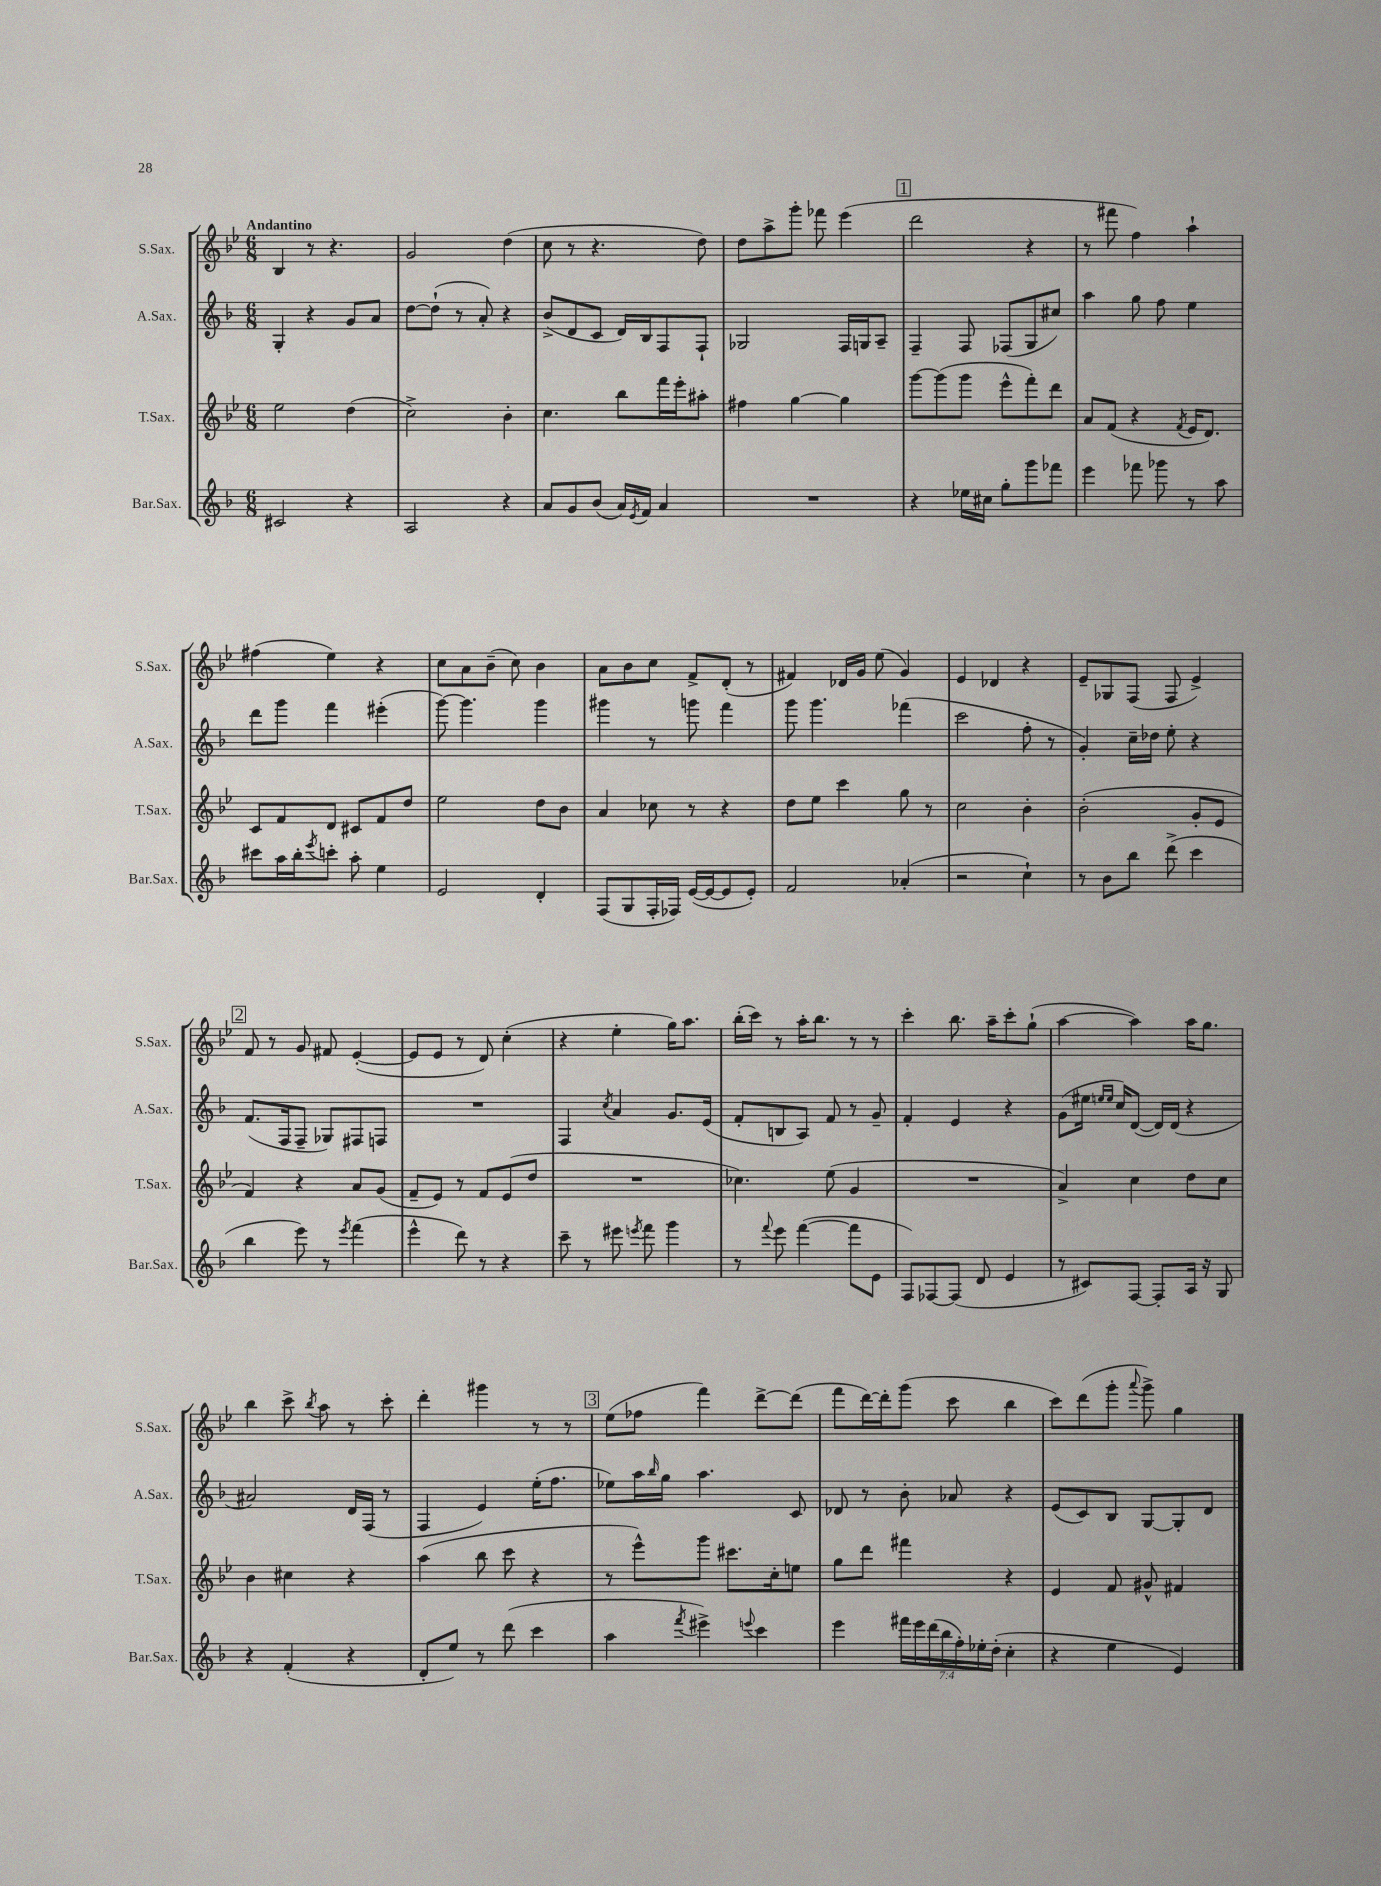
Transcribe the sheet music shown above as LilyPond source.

<<
\new StaffGroup <<
\new Staff = "s0" \with { instrumentName = "S.Sax." shortInstrumentName = "S.Sax." } {
    \clef treble \key bes \major \numericTimeSignature \time 6/8 \tempo "Andantino"
    bes4 r8 r4. |
    g'2 d''4( |
    c''8 r8 r4. d''8) |
    d''8 a''8-> g'''8-. fes'''8 ees'''4( |
    \mark \markup { \box "1" } d'''2 r4 |
    r8 fis'''8 f''4) a''4-! |
    fis''4( ees''4) r4 |
    c''8 a'8 bes'8--( c''8) bes'4 |
    a'8 bes'8 c''8 f'8-> d'8-.( r8 |
    fis'4) des'16 g'16 ees''8( g'4) |
    ees'4 des'4 r4 |
    ees'8-- ges8 f8( f8 ees'4->) |
    \mark \markup { \box "2" } f'8 r8 g'8 fis'8 ees'4~-.( |
    ees'8 ees'8 r8 d'8) c''4-.( |
    r4 ees''4-. g''16) a''8. |
    bes''16-.( c'''16) r8 a''16-. bes''8. r8 r8 |
    c'''4-. bes''8. a''16-- c'''8-. g''8-!( |
    a''4~ a''4) a''16 g''8. |
    bes''4 c'''8-> \acciaccatura { bes''8 } a''8 r8 c'''8-. |
    d'''4-. gis'''4 r8 r8 |
    \mark \markup { \box "3" } ees''8( fes''8 f'''4) d'''8~-> d'''8( |
    f'''8 d'''16~) d'''16-. g'''8( c'''8 bes''4 |
    c'''8) d'''8( g'''8-. \appoggiatura { a'''8 } g'''8->) g''4 \bar "|." |
}
\new Staff = "s1" \with { instrumentName = "A.Sax." shortInstrumentName = "A.Sax." } {
    \clef treble \key f \major \numericTimeSignature \time 6/8
    g4-. r4 g'8 a'8 |
    d''8~ d''8-!( r8 a'8-.) r4 |
    bes'8->( d'8 c'8 d'16) bes16 f8 f8-! |
    ges2 f16 g16 a8-- |
    \mark \markup { \box "1" } f4-- f8 fes8( g8 cis''8) |
    a''4 g''8 f''8 e''4 |
    d'''8 g'''8 f'''4 eis'''4-.( |
    g'''8~) g'''4. g'''4 |
    gis'''4 r8 g'''8 f'''4 |
    g'''8 g'''4. fes'''4( |
    c'''2 f''8-. r8 |
    g'4-.) c''16-- des''16 e''8-. r4 |
    \mark \markup { \box "2" } f'8.( f16 f8-- ges8) fis8 f8 |
    R2. |
    f4 \acciaccatura { c''8 } a'4 g'8. e'16( |
    f'8-. b8 a8) f'8 r8 g'8-- |
    f'4-. e'4 r4 |
    g'8( eis''16 \grace { e''16 e''16 } c''16) d'8~( d'16) d'16( r4 |
    ais'2) d'16 f16( r8 |
    f4 e'4) e''16-.( f''8. |
    \mark \markup { \box "3" } ees''8) a''16 \grace { bes''16 } g''16 a''4. c'8 |
    des'8 r8 bes'8-. aes'8 r4 |
    e'8( c'8) bes8 g8~ g8-. d'8 \bar "|." |
}
\new Staff = "s2" \with { instrumentName = "T.Sax." shortInstrumentName = "T.Sax." } {
    \clef treble \key bes \major \numericTimeSignature \time 6/8
    ees''2 d''4( |
    c''2->) bes'4-. |
    c''4. bes''8 f'''16 ees'''16-. ais''8-. |
    fis''4 g''4~ g''4 |
    \mark \markup { \box "1" } g'''8~ g'''8( g'''8 ees'''8-^ f'''8-.) d'''8 |
    a'8 f'8( r4 \acciaccatura { f'8 } ees'16 d'8.) |
    c'8 f'8 d'8 cis'8 f'8 d''8 |
    ees''2 d''8 bes'8 |
    a'4 ces''8 r8 r4 |
    d''8 ees''8 c'''4 g''8 r8 |
    c''2 bes'4-. |
    bes'2-.( g'8-. ees'8 |
    \mark \markup { \box "2" } f'4) r4 a'8 g'8( |
    f'8-- ees'8) r8 f'8 ees'8( d''8 |
    R2. |
    ces''4.) ees''8( g'4 |
    R2. |
    a'4->) c''4 d''8 c''8 |
    bes'4 cis''4 r4 |
    a''4( bes''8 c'''8 r4 |
    \mark \markup { \box "3" } r8 ees'''8-^) g'''8 cis'''8. c''16-. e''8 |
    g''8 d'''8 fis'''4 r4 |
    ees'4 f'8 gis'8-^ fis'4 \bar "|." |
}
\new Staff = "s3" \with { instrumentName = "Bar.Sax." shortInstrumentName = "Bar.Sax." } {
    \clef treble \key f \major \numericTimeSignature \time 6/8 \override Staff.TupletNumber.text = #tuplet-number::calc-fraction-text
    cis'2 r4 |
    a2 r4 |
    a'8 g'8 bes'8( a'16) \acciaccatura { e'8 } f'16 a'4 |
    R2. |
    \mark \markup { \box "1" } r4 ees''16 cis''16 g''8-. g'''8 fes'''8 |
    e'''4 fes'''8 ges'''8 r8 a''8 |
    cis'''8 a''16 bes''16-. \acciaccatura { e'''8 } c'''8-. a''8-. e''4 |
    e'2 d'4-. |
    f8( g8 f16-. fes16) e'16~( e'16~ e'8 e'8-.) |
    f'2 aes'4-.( |
    r2 c''4-!) |
    r8 bes'8 bes''8 d'''8->( c'''4 |
    \mark \markup { \box "2" } bes''4 e'''8) r8 \acciaccatura { e'''8 } f'''4( |
    e'''4-^ d'''8) r8 r4 |
    c'''8-- r8 eis'''8 \acciaccatura { e'''8 } f'''8 g'''4 |
    r8 \appoggiatura { f'''8 } e'''8 f'''4~( f'''8 e'8 |
    f8) fes8~ fes8( d'8 e'4 |
    r8 cis'8) f8~ f8-. a16 r16 g8 |
    r4 f'4-.( r4 |
    d'8-. e''8) r8 d'''8( c'''4 |
    \mark \markup { \box "3" } a''4 \acciaccatura { f'''8 } eis'''4->) \appoggiatura { e'''8 } c'''4 |
    e'''4 \tuplet 7/4 { fis'''16 e'''16 d'''16( bes''16 f''16-.) ees''16-. d''16-.( } c''4-. |
    r4 e''4 e'4) \bar "|." |
}
>>
>>
\layout { \context { \Score \remove "Bar_number_engraver" } }
